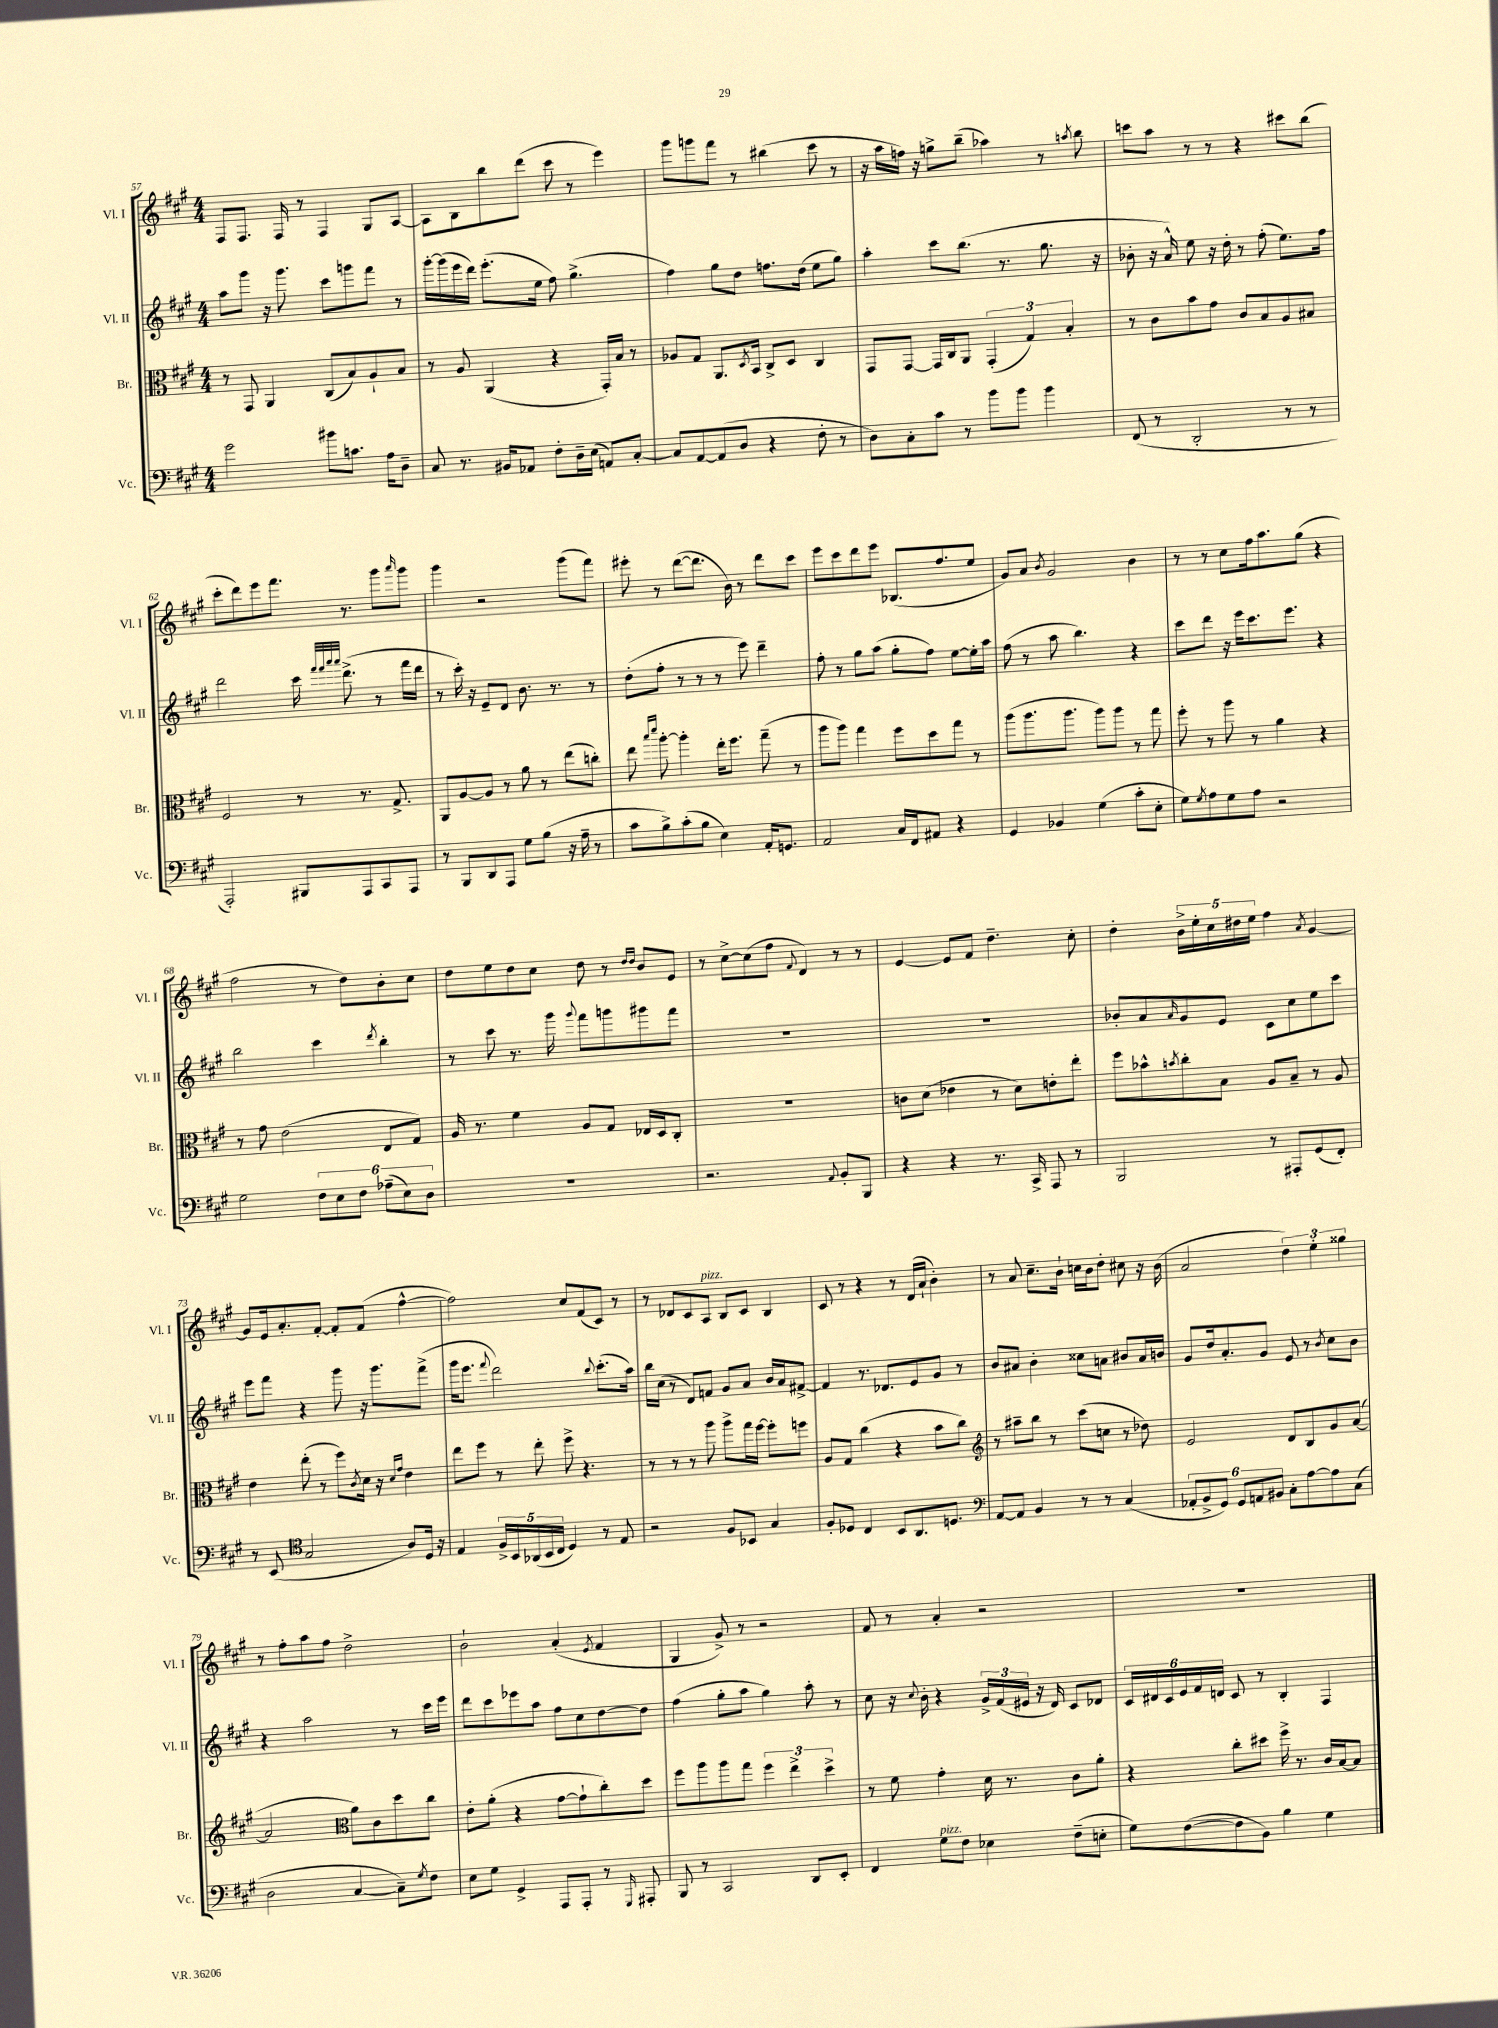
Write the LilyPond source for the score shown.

<<
\new StaffGroup <<
\new Staff = "s0" \with { instrumentName = "Vl. I" shortInstrumentName = "Vl. I" } {
    \clef treble \key a \major \numericTimeSignature \time 4/4
    fis8 fis8. fis16 r8 fis4 gis8 a8~ |
    a8 b8 b''8 d'''8( cis'''8 r8 e'''4) |
    gis'''8 g'''8 fis'''8 r8 bis''4( cis'''8 r8 |
    r16 a''16 f''16) r16 g''8-> b''8--( aes''4) r8 \acciaccatura { a''8 } b''8 |
    c'''8 a''8 r8 r8 r4 cis'''8 b''8( |
    cis'''8-. d'''8) e'''8 fis'''8. r8. gis'''8 \grace { a'''16 } gis'''8 |
    gis'''4 r2 gis'''8( fis'''8) |
    eis'''8-. r8 d'''8~( d'''8. b'16) r8 d'''8 cis'''8 |
    e'''8 cis'''8 d'''8 e'''8 bes8.( fis''8. e''8 |
    gis'8) a'8 \acciaccatura { b'8 } gis'2 b'4 |
    r8 r8 cis''8 fis''16 a''8. gis''8( r4 |
    fis''2 r8 d''8) b'8-. cis''8 |
    d''8 e''8 d''8 cis''8 d''8 r8 \grace { d''16 d''16 } b'8 e'8 |
    r8 cis''8~-> cis''8( fis''8 \appoggiatura { fis'8 } d'4) r8 r8 |
    e'4~ e'8 fis'8 d''4.-- cis''8-. |
    d''4-. \tuplet 5/4 { b'16-> e''16-. cis''16 dis''16 e''16 } fis''4 \acciaccatura { a'8 } gis'4~ |
    gis'8 e'16 a'8.-. fis'8~-. fis'8-. fis'8( fis''4~-^ |
    fis''2) cis''8 fis'8( cis'8) r8 |
    r8 des'8 cis'8 a8^\markup { \italic "pizz." } b8 cis'8 b4 |
    cis'8 r8 r4 r8 d'16( a'16-! b'4-.) |
    r8 a'8 cis''8.-- b'16-! c''16 b'16 d''8-. cis''8 r16 b'16( |
    a'2 \tuplet 3/2 { d''4) e''4-. gisis''4 } |
    r8 fis''8-. a''8 fis''8 d''2-> |
    b'2-! a'4-.( \acciaccatura { e'8 } fis'4 |
    gis4 gis'8->) r8 r2 |
    fis'8 r8 a'4-. r2 |
    R1 \bar "|." |
}
\new Staff = "s1" \with { instrumentName = "Vl. II" shortInstrumentName = "Vl. II" } {
    \clef treble \key a \major \numericTimeSignature \time 4/4
    a''8 gis'''8 r16 gis'''8. cis'''8 g'''8 fis'''8 r8 |
    gis'''16~-. gis'''16( e'''16 d'''16) e'''8.-.( e''16 fis''8) gis''4.->( |
    fis''4) gis''8 d''8 f''8. d''16( e''8 gis''8) |
    a''4-. cis'''8 b''8.( r8. gis''8. r16 |
    bes'8-. r16 a'16-^) e''8 r16 d''16-. r8 fis''8-.( e''8.) fis''16 |
    d'''2 cis'''16 \grace { fis'''32 fis'''32 a'''32 a'''32 } d'''8.->( r8 fis'''16 d'''16 |
    r8 cis'''16-.) r16 e'8-- d'8 b'8. r8. r8 |
    d''8-.( fis''8-. r8 r8 r8 e'''8) d'''4-- |
    fis''8-. r8 gis''8 a''8( gis''8-. fis''8) e''8~ e''16-. a''16 |
    fis''8( r8 a''8 b''4.) r4 |
    cis'''8 d'''8 r16 e'''16 cis'''8. e'''8. r4 |
    b''2 cis'''4 \acciaccatura { d'''8 } b''4-. |
    r8 cis'''8 r8. gis'''16 \appoggiatura { gis'''8 } fis'''8 g'''8 gis'''8 fis'''8 |
    R1 |
    R1 |
    bes'8-. a'8 \grace { a'16 } gis'8 e'8 cis'8 cis''8 e''8 cis'''8 |
    e'''8 fis'''8 r4 gis'''8 r16 gis'''8. fis'''8->( |
    gis'''16 e'''8. \appoggiatura { fis'''8 } d'''2) \appoggiatura { b''8 } cis'''8.-.( a''16) |
    b''16 cis''16( r8 d'8) f'8 gis'8 a'8 b'16 a'16 fis'8~-> |
    fis'4 r8. des'8. e'8 gis'8 r8 |
    b'8 ais'8 b'4-. cisis''8 a'8 bis'8 a'16 b'16 |
    gis'8 d''16 a'8.-. gis'8 e'8 r8 \acciaccatura { b'8 } cis''8 b'8 |
    r4 a''2 r8 cis'''16 e'''16 |
    d'''8 cis'''8 ees'''8 a''8 fis''8 cis''8 d''8~ d''8 |
    fis''4( gis''8-. a''8 gis''4) a''8-. r8 |
    cis''8 r16 \appoggiatura { cis''8 } b'16-. r4 \tuplet 3/2 { gis'16-> fis'16( eis'16 } r16 d'16) cis'8 des'8 |
    \tuplet 6/4 { cis'16 dis'16 cis'16 e'16 fis'16 d'16 } cis'8 r8 b4-. fis4 \bar "|." |
}
\new Staff = "s2" \with { instrumentName = "Br." shortInstrumentName = "Br." } {
    \clef alto \key a \major \numericTimeSignature \time 4/4
    r8 gis,8 a,4 cis8( b8) a8-! b8 |
    r8 a8 a,4( r4 gis,16-.) b16 r8 |
    aes8 gis8 a,8. \acciaccatura { d8 } b,16 cis8-> d8 cis4 |
    gis,8 gis,8~ gis,16 cis16 a,8 \tuplet 3/2 { gis,4-.( gis4) b4-. } |
    r8 cis'8 b'8 gis'8 cis'8 b8 a8 bis8 |
    fis2 r8 r8. gis8.-> |
    a,8 a8~ a8 r8 a'8 r8 e''8( c''8-.) |
    e''8 \grace { b''16 d'''16 } a''8~-. a''4-. e''16-. fis''8. gis''8--( r8 |
    a''8 a''8) gis''4 fis''8 d''8 gis''8 r8 |
    a''8( a''8. a''8. a''8) a''8 r8 gis''8 |
    fis''8-. r8 a''8 r8 a'4 r4 |
    r8 gis'8 e'2( e8 gis8) |
    a16 r8. fis'4 a8 gis8 ees16 d16 cis8-. |
    R1 |
    c'8 d'8( ees'4 r8 d'8) e'8-. e''8-. |
    fis''8 bes'8-^ \acciaccatura { b'8 } cis''8-. b8 a8 b8-- r8 a8 |
    e'4 e''8-.( r8 fis''8) \acciaccatura { cis'8 } d'16 r16 \grace { d'16 gis'16 } e'4 |
    e''8 fis''8 r8 e''8-. fis''8-> r4. |
    r8 r8 r8 a''8 a''8-> gis''16 fis''16~ fis''8-. f''8 |
    a8 gis8 cis''4( r4 b'8 cis''8) |
    \clef treble r8 ais''8-- b''8 r8 cis'''8( c''8 r8 des''8) |
    e'2 d'8 b8 gis'8 a'8~( |
    a'2 \clef alto a'8) cis'8 d''8 cis''8 |
    e'8-. a'8-.( r4 gis'8~ gis'8-! cis''8-.) d''8 |
    fis''8 a''8 a''8 gis''8 \tuplet 3/2 { fis''4 e''4-> d''4-> } |
    r8 fis'8 gis'4-. d'16 r8. cis'8 a'8-. |
    r4 cis''8-. dis''8 fis''16-> r8. cis'16 b16~ b8 \bar "|." |
}
\new Staff = "s3" \with { instrumentName = "Vc." shortInstrumentName = "Vc." } {
    \clef bass \key a \major \numericTimeSignature \time 4/4
    gis'2 bis'8 c'8. a16 d8-- |
    cis8 r8. bis,16 aes,8 fis8-. d16-- e16( a,8) cis8~-. |
    cis8 a,8~ a,8( d8 r4 fis8-. r8 |
    d8) cis8-. cis'8 r8 b'8 b'8 b'4 |
    fis,8( r8 d,2-. r8 r8 |
    a,,2-.) bis,,8 a,,8 cis,8 a,,8 |
    r8 b,,8 d,8 a,,8 gis8 b8( r16 a16-- r8 |
    cis'8 b8->) cis'8-.( b8 e4) a,16-. g,8. |
    a,2 cis16 fis,16 ais,8 r4 |
    gis,4 bes,4 gis4( cis'8-. e8-. |
    gis8) \acciaccatura { gis8 } a8 gis8 a8 r2 |
    gis2 \tuplet 6/4 { fis8 e8 fis8 aes8--( e8) d8 } |
    R1 |
    r2. \appoggiatura { a,8 } b,8-. b,,8 |
    r4 r4 r8. cis,16-> a,,8 r8 |
    b,,2 r8 ais,,8-. gis,8( fis,8-.) |
    r8 e,8( \clef tenor gis2 a8) d16 r16 |
    e4 \tuplet 5/4 { fis16-> b,16 aes,16( b,16 cis16 } d4) r8 e8 |
    r2 fis8 bes,8 gis4 |
    fis8-. des8 cis4 b,8 a,8. d8. |
    \clef bass a,8~ a,8 b,4 r8 r8 cis4( |
    \tuplet 6/4 { aes,8-. b,8-> gis,8) gis,8 a,8 bis,8 } cis8-. a8~ a8 cis8( |
    d2 cis4~ cis8--) \acciaccatura { gis8 } fis8 |
    e8 gis8 gis,4-> a,,8 a,,8-. r8 \grace { gis,,16 } ais,,8-. |
    b,,8 r8 cis,2 d,8 e,8-. |
    fis,4 gis8^\markup { \italic "pizz." } fis8 ees4 fis8--( e8-. |
    gis8) fis8~( fis8 b,8) b4 gis4 \bar "|." |
}
>>
>>
\layout { \context { \Score currentBarNumber = #57 } }
